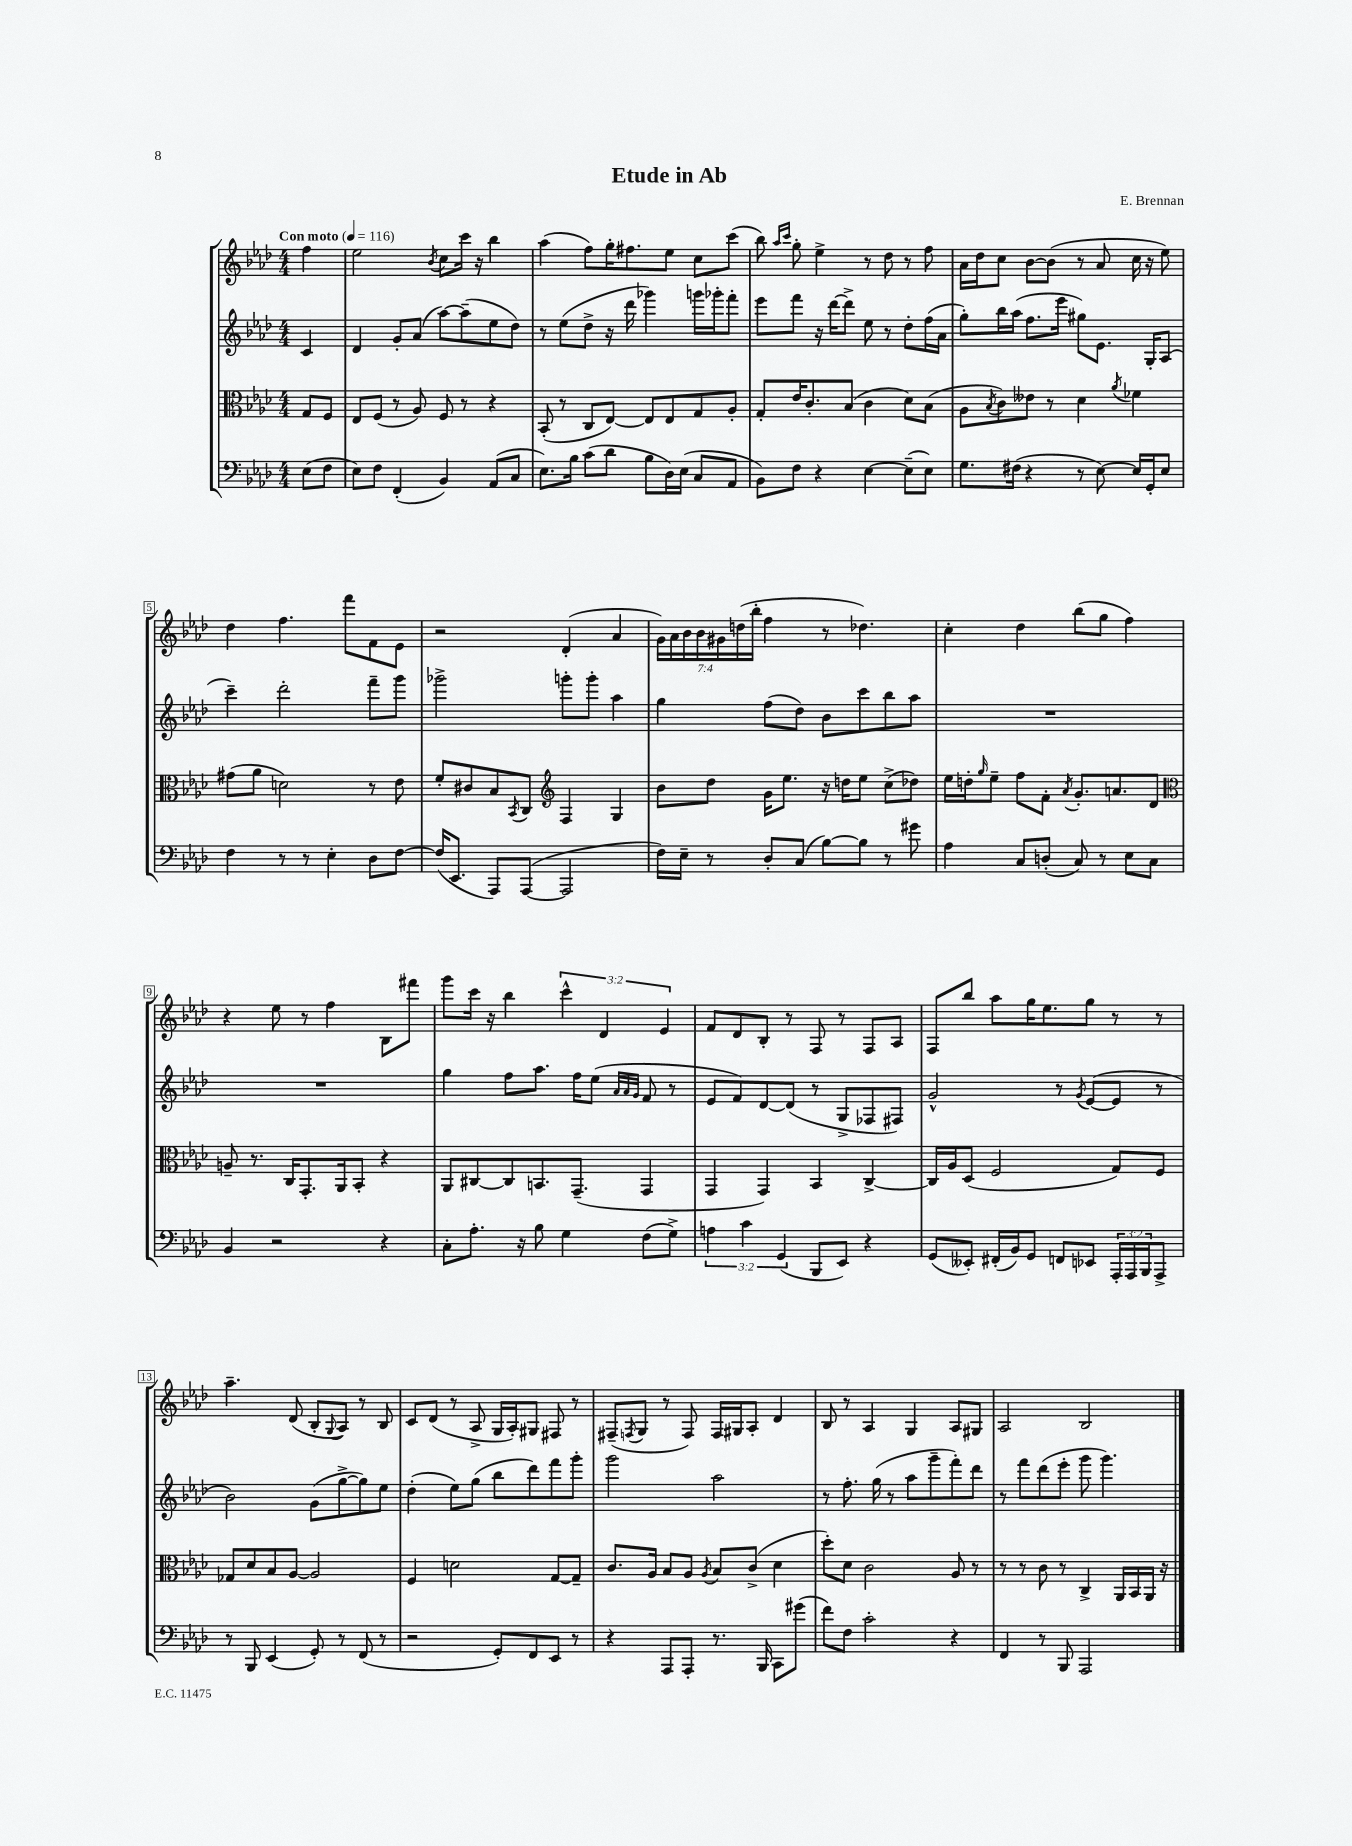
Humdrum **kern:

**kern	**kern	**kern	**kern
*part4	*part3	*part2	*part1
*staff4	*staff3	*staff2	*staff1
*clefF4	*clefC3	*clefG2	*clefG2
*k[b-e-a-d-]	*k[b-e-a-d-]	*k[b-e-a-d-]	*k[b-e-a-d-]
*M4/4	*M4/4	*M4/4	*M4/4
*MM116	*MM116	*MM116	*MM116
=	=	=	=
!	!	!	!LO:TX:a:B:t=Con moto
(8E-\L	8G/L	4c/	4ff\
8F\J	8F/J	.	.
=1	=1	=1	=1
8E-\L)	8E-/L	4d-/	2ee-\
8F\J	(8F/J	.	.
(4FF'/	8r	8g'/L	.
.	8A-/)	(8a-/J	.
.	.	.	8qb-/
4BB-/)	8F/	[8aa-\L)	8cc\L
.	8r	(8aa-~\]	16ccc\Jk
.	.	.	16r
(8AA-/L	4r	8ee-\	4bb-\
8C/J	.	8dd-\J)	.
=2	=2	=2	=2
8.E-\L)	(8BB-'/	8r	(4aa-\
.	8r	(8ee-\L	.
16B-\Jk	.	.	.
(8c\L	8C/L	8dd-^\J	8ff\L)
8d-\J	[8E-/J)	16r	16gg'\K
.	.	16ddd-\	8.ff#X\
8B-\L	8E-/L]	4ggg-X\)	.
16D-\L)	8E-/	.	8ee-\J
(16E-\JJ	.	.	.
8C/L	8G/	16gggn\LL	8cc\L
.	.	16ggg-X'\J	.
8AA-/J	8A-'/J	8fff'\J	(8ccc\J
=3	=3	=3	=3
8BB-\L)	8G'/L	8eee-\L	8bb-\)
.	.	.	16qqaa-/LL
.	.	.	16qqccc/JJ
8F\J	16e-/K	8fff\J	8gg'\
.	8.c'/	.	.
4r	.	16r	4ee-^\
.	.	[16ddd-\KL	.
.	(8B-/J	8ddd-^\J]	.
[4E-\	4c\	8ee-\	8r
.	.	8r	8dd-\
(8E-~\L]	8d-\L)	8dd-'\L	8r
8E-\J)	(8B-\J	(16ff\L	8ff\
.	.	16a-\JJ	.
=4	=4	=4	=4
8.G\L	8A-\L	8gg'\L)	16a-\LL
.	.	.	16dd-\J
.	8qB-/	.	.
.	8c\)	16bb-\L	8cc\J
(16F#X\Jk	.	(16aa-\JJ	.
4r	8e--X\J	8.ff\L	[8b-\L
.	8r	.	(8b-\J]
.	.	16eee-\Jk	.
8r	4d-\	8gg#X\L)	8r
[8E-\)	.	8.e-\J	8a-/
.	8qa-/	.	.
16E-/LL]	4f-X\	.	16cc\
16GG'/J	.	16G'/KL	16r
8E-/J	.	(8A-/J	8ee-\)
!!LO:LB:g=z
=5	=5	=5	=5
4F\	(8g#X\L	4ccc~\)	4dd-\
.	8a-\J	.	.
8r	2dn\)	2ddd-'\	4.ff\
8r	.	.	.
4E-'\	.	.	.
.	.	.	8fff\L
8D-\L	8r	8fff~\L	8f\
[8F\J	8e-\	8ggg\J	8e-\J
=6	=6	=6	=6
(16F/KL]	8f'/L	2ggg-X^\	2r
8.EE-/J	.	.	.
.	8c#X/	.	.
8AAA-/L)	8B-/	.	.
.	8qBB-/	.	.
([8AAA-/J	8C/J	.	.
*	*clefG2	*	*
2AAA-/]	4F/	8gggn'\L	(4d-'/
.	.	8ggg'\J	.
.	4G/	4aa-\	4a-/
=7	=7	=7	=7
16F\LL)	8b-\L	4gg\	28g\LL)
.	.	.	28a-\
16E-~\JJ	.	.	.
.	.	.	28b-\
.	.	.	28b-\
8r	8dd-\J	.	.
.	.	.	28g#X\
.	.	.	(28ddn\
.	.	.	28bb-'\JJ
8D-'/L	16g\KL	(8ff\L	4ff\
.	8.ee-\J	.	.
(8C/J	.	8dd-\J)	.
[8B-\L)	16r	8b-\L	8r
.	16ddn\KL	.	.
8B-\J]	8ee-\J	8ccc\	4.dd-X\)
8r	(8cc^\L	8bb-\	.
8g#X\	8dd-X\J)	8aa-\J	.
=8	=8	=8	=8
4A-\	16ee-\LL	1r	4cc'\
.	16ddn'\J	.	.
.	16qqgg/	.	.
.	8ee-~\J	.	.
8C/L	8ff\L	.	4dd-\
(8Dn'/J	8f'\J	.	.
.	8qa-/	.	.
8C/)	8.g'/L	.	(8bb-\L
8r	.	.	8gg\J
.	8.an/	.	.
8E-\L	.	.	4ff\)
8C\J	8d-/J	.	.
!!LO:LB:g=z
=9	=9	=9	=9
*	*clefC3	*	*
4BB-/	8An~/	1r	4r
.	8.r	.	.
2r	.	.	8ee-\
.	16C/KL	.	.
.	8.GG'/	.	8r
.	.	.	4ff\
.	16AA-/k	.	.
.	8BB-'/J	.	.
4r	4r	.	8B-\L
.	.	.	8fff#X\J
=10	=10	=10	=10
8C'\L	8AA-/L	4gg\	8ggg\L
8.A-'\J	[8C#X/	.	16ccc\Jk
.	.	.	16r
.	8C#/]	8ff\L	4bb-\
16r	.	.	.
8B-\	8.BBn/	8.aa-\J	.
4G\	.	.	6ccc^^\
.	(8.GG~/J	16ff\KL	.
.	.	(8ee-\J	.
.	.	.	6d-/
.	.	32qqa-/LLL	.
.	.	32qqa-/	.
.	.	32qqg/JJJ	.
(8F\L	4GG/	8f/	.
.	.	.	6e-/
8G^\J)	.	8r	.
=11	=11	=11	=11
6An\	4GG/	8e-/L	8f/L
.	.	8f/)	8d-/
6c\	.	.	.
.	4GG/)	[8d-/	8B-'/J
(6GG/	.	.	.
.	.	(8d-/J]	8r
8BBB-/L	4BB-/	8r	8F/
8EE-/J)	.	8G^/L	8r
4r	[4C^/	8F-X/	8F/L
.	.	8F#X/J)	8A-/J
=12	=12	=12	=12
(8GG/L	16C/LL]	2g^^/	8F/L
.	16A-/J	.	.
8EE--X'/J)	(8D-/J	.	8bb-/J
(16FF#X'/LL	2F/	.	8aa-\L
16BB-/J)	.	.	.
8GG/J	.	.	16gg\K
.	.	.	8.ee-\
8FFn/L	.	8r	.
.	.	8qg/	.
8EE-X/J	.	([8e-/L	8gg\J
24AAA-'/LL	8G/L)	8e-/J]	8r
24AAA-/	.	.	.
24BBB-/J	.	.	.
8AAA-^/J	8F/J	8r	8r
!!LO:LB:g=z
=13	=13	=13	=13
8r	8G-X/L	2b-\)	4.aa-~\
8BBB-/	8d-/	.	.
(4EE-/	8B-/	.	.
.	[8A-/J	.	(8d-/
8GG'/)	2A-/]	(8g\L	8B-'/L
.	.	.	8qqG/
8r	.	[8gg^\	8A-/J)
(8FF/	.	8gg\])	8r
8r	.	8ee-\J	8B-/
=14	=14	=14	=14
2r	4F/	(4dd-'\	8c/L
.	.	.	(8d-/J
.	2dn\	8ee-\L)	8r
.	.	(8gg\J	8A-^/
8GG'/L)	.	8bb-\L	16G/LL
.	.	.	16A-'/J)
8FF/	.	8ddd-\)	8G#X/J
8EE-/J	[8G/L	8fff\	8F#X/
8r	8G~/J]	8ggg'\J	8r
=15	=15	=15	=15
4r	8.c/L	2ggg\	(8F#X~/L
.	.	.	8qFn/
.	.	.	8G/J
.	16A-/Jk	.	.
8AAA-/L	8B-/L	.	8r
8AAA-'/J	8A-/J	.	8F/)
.	8qA-/	.	.
8.r	8B-/L	2aa-\	16F/LL
.	.	.	16G#X/J
.	(8c^/J	.	8A-'/J
16BBB-/	.	.	.
8CC\L	4d-\	.	4d-/
(8g#X\J	.	.	.
=16	=16	=16	=16
8f\L)	8dd-'\L)	8r	8B-/
8F\J	8d-\J	8.ff'\	8r
2c'\	2c\	.	4A-/
.	.	(16gg\	.
.	.	8r	.
.	.	8aa-\L	4G/
.	.	8ggg~\	.
4r	8A-/	8fff'\)	8A-/L
.	8r	8ddd-\J	8G#X/J
=17	=17	=17	=17
4FF/	8r	8r	2A-/
.	8r	8fff\L	.
8r	8c\	(8ddd-\	.
8BBB-/	8r	8eee-'\J	.
2AAA-/	4C^/	8ggg\	2B-/
.	.	4.ggg\)	.
.	16AA-/LL	.	.
.	16BB-/	.	.
.	16AA-/JJ	.	.
.	16r	.	.
==	==	==	==
*-	*-	*-	*-
